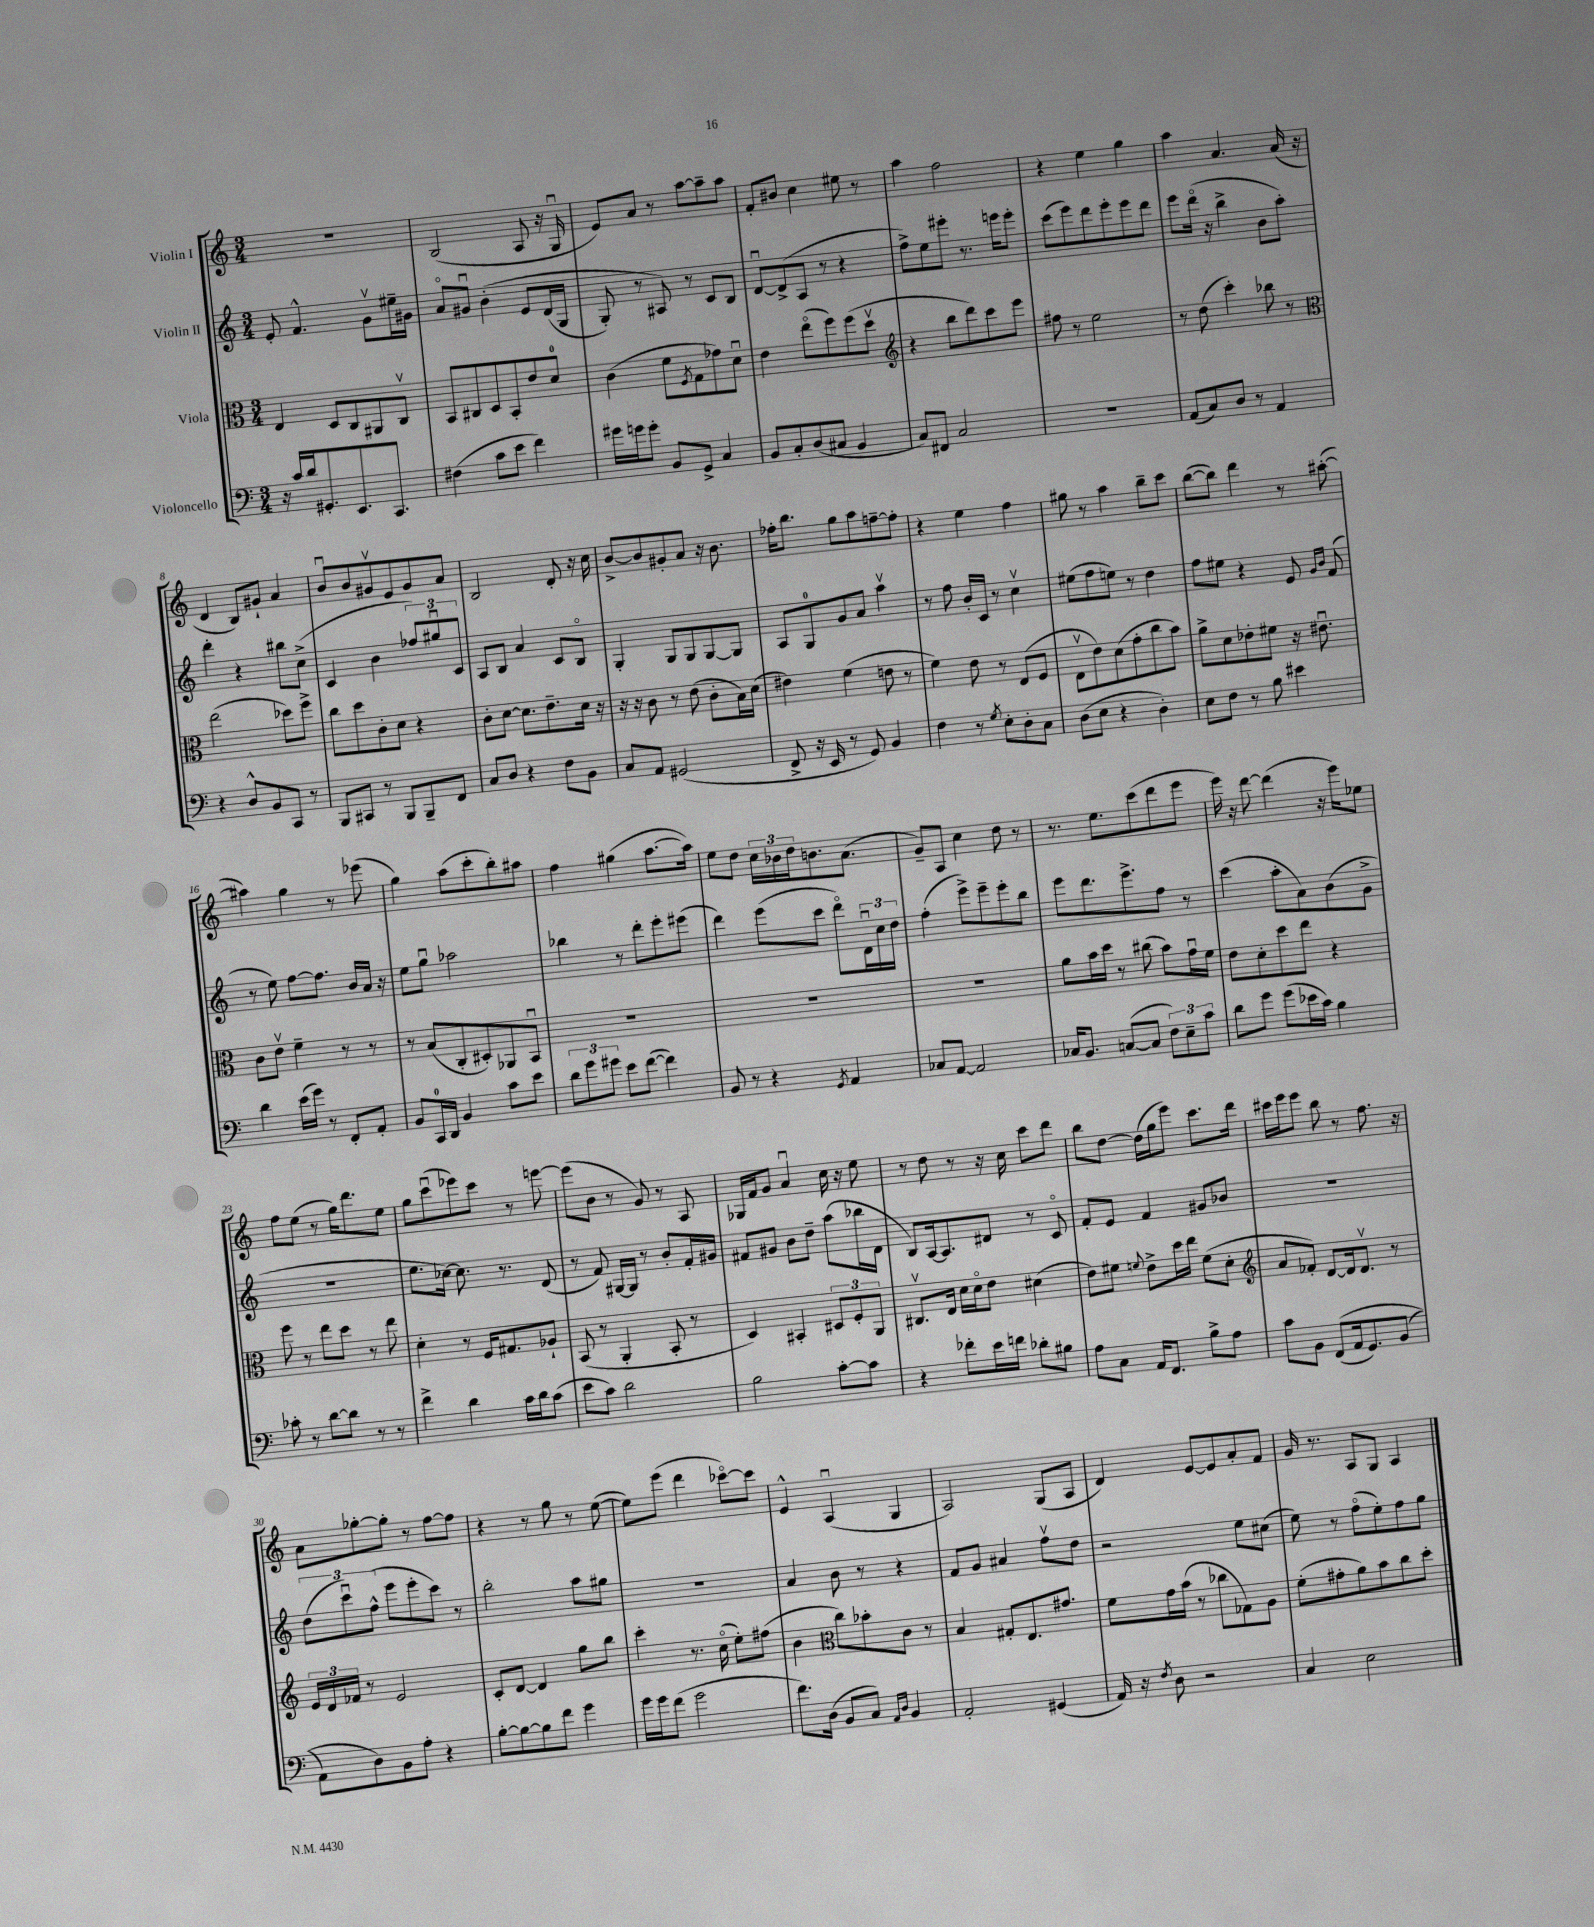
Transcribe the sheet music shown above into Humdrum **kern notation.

**kern	**kern	**kern	**kern
*staff4	*staff3	*staff2	*staff1
*clefF4	*clefC3	*clefG2	*clefG2
*k[]	*k[]	*k[]	*k[]
*M3/4	*M3/4	*M3/4	*M3/4
16r	4E/	8e'/	2.r
16c/LL	.	.	.
16d/J	.	4.f^^/	.
8.GG#'/	.	.	.
.	8D/L	.	.
8.EE/	8C/	.	.
.	8AA#/	8gv\L	.
8.CC/J	.	.	.
.	8Cv/J	16ee#~\L	.
.	.	16g#\JJ	.
=	=	=	=
(4F#\	8BB/L	8ao/L	(2B/
.	8C#/	8g#u/J	.
8c\L	8D/	&(4b'\	.
8e\J	8BB'/	.	.
4f\)	8e/	8e/L	8A/
.	8d/J	(16d/L	16r
.	.	16G/JJ	16Gu/
=	=	=	=
16g#\LL	(4c\	8G'/)	8e/L)
16g\J	.	.	.
8g'\J	.	8r	8a/J
8BB/L	8f\L	8A#/&)	8r
.	8qF/	.	.
8GG^/J	8G\	8r	[8aa\L
4C/	8g-\)	8c/L	8aa~\]
.	8du\J	8B/J	8aa\J
=	=	=	=
8BB/L	4e\	[8du/L	8f'/L
8C'/	.	(8d^/]	8b#/J
(8D/	(8eeo\L	8A/J	4cc\
8C#/J	8ff\)	8r	.
4BB/	(8ff\	4r	8ee#\
.	8ddv\J	.	8r
=	=	=	=
*	*clefG2	*	*
8C/L)	4r	8ff^\L)	4aa\
8FF#/J	.	8ee\	.
2C/	8bb\L	8eee#'\J	2ff\
.	8ddd\)	8.r	.
.	8ccc\	.	.
.	.	16eee\LK	.
.	8eee\J	8eee'\J	.
=	=	=	=
2.r	8ff#\	(8ccc\L	4r
.	8r	8eee\)	.
.	2ee\	8ddd\	4ee\
.	.	8eee'\	.
.	.	8eee\	4gg\
.	.	8ddd\J	.
=	=	=	=
(8AA/L	8r	8eee\L	4aa\
8C/)	(8dd\	(16dddo\Jk	.
.	.	16r	.
8D/J	4ccc'\)	4bb^\	4.a/
8r	.	.	.
4AA/	8bb-\	8b\L	.
.	8r	8aa'\J)	(16a/
.	.	.	16r
=	=	=	=
*	*clefC3	*	*
4r	(2ee\	4ddd'\	4d/
8D^^/L	.	4r	8B/L)
8BB/	.	.	8g#`/J
8CC/J	8dd-\L)	8bb#\L	4a/
8r	8ff^\J	(8cc^\J	.
=	=	=	=
8BBB/L	8cc\L	4c/	8bu/L
8CC#/J	8dd\	.	8b/
8r	8c'\	4b\	8g#v/
8BBB/L	8d\J	.	8e/
8BBB~/	4r	12ff-/L)	8g#/
.	.	12gg#u/	.
8FF/J	.	.	8a/J
.	.	12c/J	.
=	=	=	=
8C/L	8c'\L	8A/L	2B/
8D/J	[8d\J	8B/J	.
4r	8.d\]L	4a/	.
.	8.e~\	.	.
8F\L	.	8c/L	8d'/
8BB\J	16d\Jk	8Bo/J	16r
.	16r	.	16cc\
=	=	=	=
8C/L	16r	4G'/	[8b^/L
.	16r	.	.
8AA/J	8c\	.	8b/]
(2GG#/	8r	8G/L	8g#'/
.	(8e\	8G/	8a/J
.	8c'\L	[8G/	16r
.	.	.	8.b\
.	16B\L)	8G/]J	.
.	(16d\JJ	.	.
=	=	=	=
8FF^/	4e#\)	8A/L	16ff-'\LK
.	.	.	8.bb\J
16r	.	8G/	.
16EE/	.	.	.
8r	(4f\	8g/	8gg\L
8GG/)	.	8a/J	8aa\
4BB/	8e\	4aav\	[8ff~\
.	8r	.	8ff'\]J
=	=	=	=
4F\	4f\)	8r	4r
.	.	8ff\	.
8r	8e\	16b'/LL	4ee\
.	.	16c/JJ	.
8qG/	.	.	.
8E'\L	8r	8r	.
8D'\	(8E/L	4ccv\	4ff\
8C\J	8F/J	.	.
=	=	=	=
(8D\L	8Ev\L	(8ee#\L	8gg#\
8E\J	8e\)	8ff\	8r
4r	(8d\	8ee\J)	4aa\
.	8g'\	8r	.
4D'\)	8cc\	4dd\	8bb~\L
.	8b\J)	.	8ccc\J
=	=	=	=
8E\L	8a^\L	8ff\L	([8bb\L
8F\J	8d\	8ee#\J	8bb\]J)
8r	8e-'\	4r	4ddd\
8B\	8f#\J	.	.
4e#\	16r	8e/	8r
.	8.e#u\	.	.
.	.	16qqg/LL	.
.	.	16qqb/JJ	.
.	.	(8f/	([8aa#'\
=	=	=	=
4d\	8c\L	8r	4aa#\])
.	8ev\J	8ee\)	.
(16e\LL	4f~\	[8ff\L	4gg\
16g\JJ)	.	.	.
8r	.	8.ff\]J	.
8FF'/L	8r	.	8r
.	.	16b/LL	.
8AA'/J	8r	16a/JJ	(8eee-\
.	.	16r	.
=	=	=	=
8BB/L	8r	8ee\L	4gg\)
16CC/L	(8B/L	8ggu\J	.
16DD/JJ	.	.	.
4BB/	8C'/	2aa-\	(8aa\L
.	8D#'/)	.	8ccc'\
8c\L	8AA-/	.	8bb'\)
8e\J	8BBu/J	.	8aa#\J
=	=	=	=
12d\L	2.r	4bb-\	4ff\
12g\	.	.	.
12g#\J	.	.	.
8e\L	.	8r	(4gg#\
([8f\J	.	8ddd'\L	.
4f\])	.	8eee'\	[8.aa\L
.	.	(8eee#\J	.
.	.	.	16aa\]Jk)
=	=	=	=
8BB/	2.r	4ddd\)	8ee\L
8r	.	.	8dd\J
4r	.	(8eee\L	24cc\LL
.	.	.	24b-\
.	.	.	24dd\J
.	.	8ccc\J	8.b\
8qGG/	.	.	.
4AA/	.	8dddo\L)	.
.	.	.	(8.a\J
.	.	24du\L	.
.	.	24cc\	.
.	.	24dd\JJ	.
=	=	=	=
8C-/L	2.r	(4ff'\	8g~/L)
[8AA/J	.	.	8A/J
2AA/]	.	8eee^\L)	4cc\
.	.	8eee~\	.
.	.	8eee'\	8dd\
.	.	8bb\J	8r
=	=	=	=
16C-/LK	8a\L	8eee\L	8.r
8.BB/J	.	.	.
.	16b\L	8.ddd\	.
.	16dd\JJ	.	8.ee\L
([8C/L	8r	.	.
.	.	8.eee^\	.
8C/]J	(8cc#\	.	(8ccc\
12F\L)	8b\L)	8ff\J	8ddd\
12E~\	.	.	.
.	16gu\L	8r	8eee\J
12c\J	.	.	.
.	16f\JJ	.	.
=	=	=	=
8d\L	8e\L	(4ccc\	16eee\)
.	.	.	16r
8g\J	8d'\	.	[8ddd\
(8g\L	8dd\	8aa'\L	(4ddd\]
16e-\L	8ee\J	8a\)	.
16c\JJ)	.	.	.
4B\	4r	(8b\	16r
.	.	.	16eee\LK)
.	.	8g^\J	8ee-\J
=	=	=	=
8c-'\	8ff\	2.r	8ff\L
8r	8r	.	(8ee\J
[8d\L	8ee\L	.	8r
8d\]J	8dd\J	.	16gg\LK)
.	.	.	8.ddd\
8r	8r	.	.
8r	8ee\	.	8ee\J
=	=	=	=
4f^\	4d'\	8.ee\L	8gg\L
.	.	.	(8cccu\
.	.	[16cc-\Jk)	.
4d\	8r	8.cc-\]	8eee-\)
.	16F/LK	.	8ccc\J
.	8.G#/	8.r	.
16c\LL	.	.	8r
16d\J	.	.	.
(8c\J	8A-`/J	(8d/	[8eee\
=	=	=	=
8e\L	(8BB/	8r	(8eee\]L
8c\J)	8r	8f/)	8b\J
2d\	4AA'/	[16G#/LL	8r
.	.	16G#/]JJ	.
.	.	8r	8g/)
.	8BB'/	8b'/L	8r
.	8r	16f'/L	8A/
.	.	16g#/JJ	.
=	=	=	=
2B\	4D/)	8f#/L	16G-/LL
.	.	.	16f/J
.	.	8g#/J	8g/J
.	4BB#'/	8b\L	4au/
.	.	8dd~\J	.
[8c'\L	12D#/L	(8aa\L	16cc\
.	.	.	16r
.	12F'/	.	.
8c\]J	.	16bb-\L	8ee\
.	12AA/J	.	.
.	.	16d\JJ	.
=	=	=	=
4r	8.C#v/L	8B/L)	8r
.	.	[16A/k	8dd\
.	16E/Jk	8.A/]	.
8f-'\L	16d\LL	.	8r
.	16do\J	.	.
16e\L	8e\J	8d#/J	16r
16f\JJ	.	.	16cc\
8d-'\L	(4d#\	8r	8ccc\L
8B#\J	.	8co/	8ddd\J
=	=	=	=
8A\L	8e\L)	8f'/L	8bb\L
8C\J	8f#\J	8e/J	[8dd\J
.	8qqf/	.	.
16AA/LK	8e^\L	4f/	(16dd\]LL
8.FF/J	.	.	16gg\J
.	16dd\L	.	8eee\J)
.	16ee\JJ	.	.
8B^\L	(8f\L	8g#/L	8.ccc\L
8A\J	8d'\J	8b-/J	.
.	.	.	16ddd\Jk
=	=	=	=
*	*clefG2	*	*
8c\L	8a/L	2.r	16ccc#\LL
.	.	.	16eee\J
8BB\J	8f-'/J)	.	8eee\J
&((8FF/L	[8d/L	.	8bb\
16AA/k	16d/]k	.	8r
8.GG/)	8.dv/J	.	.
.	.	.	8.ff\
(8BB/J	8r	.	.
.	.	.	16r
=	=	=	=
8AA\L)	24e/LL	(12dd\L	8a\L
.	24d/	.	.
.	24f-/JJ	12cccu\)	.
8D\&)	8r	.	[8gg-'\
.	.	(12ff^^\J	.
8BB\	2e/	8eee\L	8gg-'\]J
8A'\J	.	8eee'\	8r
4r	.	8ccc\J)	[8ff\L
.	.	8r	8ff\]J
=	=	=	=
[8B'\L	8c'/L	2bb'\	4r
8B\_	[8d/J	.	.
8B\]	4d/]	.	8r
8f\J	.	.	8gg\
4g\	8gg\L	8aa\L	8r
.	8bb\J	8gg#\J	([8ee\
=	=	=	=
16g\LL	4ccc'\	2.r	8ee\]L)
16g\J	.	.	.
(8f\J	.	.	(8eee\J
2g\	8.r	.	4ddd\
.	(16cco\	.	.
.	8ee'\L)	.	[8ccc-o\L)
.	(8ff#\J	.	8ccc-\]J
=	=	=	=
8.f\L)	4b\	4a/	4e^^/
(16D\Jk	.	.	.
*	*clefC3	*	*
8BB/L	8cc\L)	8b\	(4Au/
8C/J)	8b-'\	8r	.
16qqAA/LL	.	.	.
16qqD/JJ	.	.	.
4BB/	8c\J	4r	4G/
.	8r	.	.
=	=	=	=
2AA'/	4B/	8f/L	2A/)
.	.	8g/J	.
.	8G#'/L	4a#/	.
.	8.E/	.	.
(4GG#/	.	8ffv\L	(8G/L
.	8.g#/J	.	.
.	.	8dd\J	8A/J
=	=	=	=
16AA/)	8f\L	2r	4d/)
16r	.	.	.
8qF/	.	.	.
8D\	16g\L	.	.
.	(16b\JJ	.	.
2r	8r	.	[8e/L
.	8cc-\L	.	8e/]
.	8G-\)	8ee\L	8a'/
.	8A\J	(8cc#\J	8f/J
=	=	=	=
4C/	(8f'\L	8ee\)	16g/
.	.	.	8.r
.	8g#'\	8r	.
2E\	8a\)	(8ffo\L	8A/L
.	8b\	8ee'\)	8G/J
.	8cc\	8ff\	4A/
.	8dd'\J	8gg\J	.
==	==	==	==
*-	*-	*-	*-
